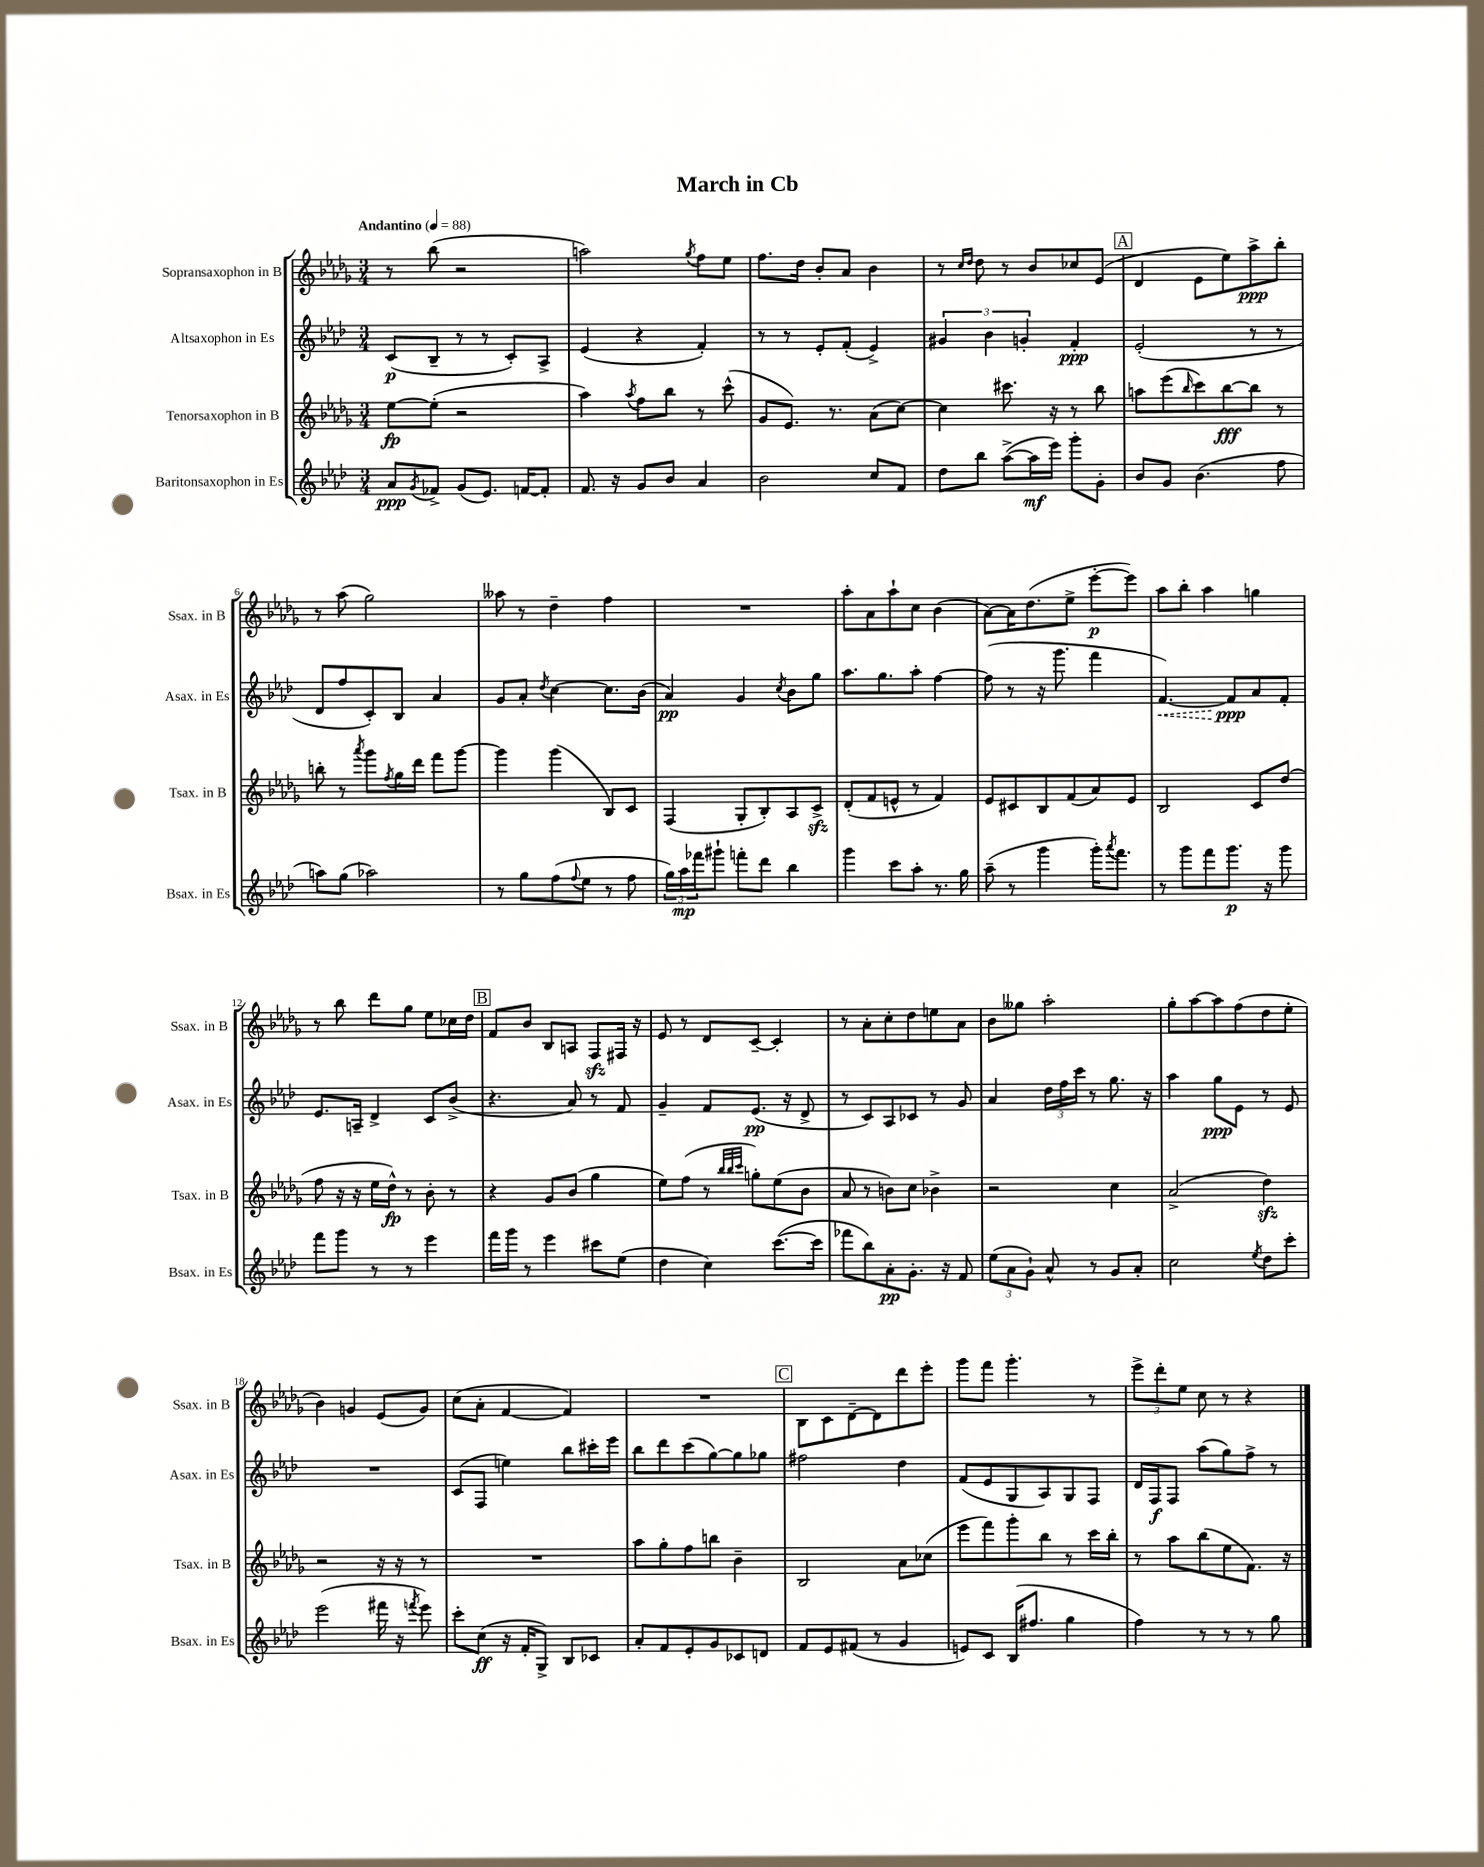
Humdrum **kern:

**kern	**kern	**kern	**kern
*staff4	*staff3	*staff2	*staff1
*clefG2	*clefG2	*clefG2	*clefG2
*k[b-e-a-d-]	*k[b-e-a-d-g-]	*k[b-e-a-d-]	*k[b-e-a-d-g-]
*M3/4	*M3/4	*M3/4	*M3/4
*MM88	*MM88	*MM88	*MM88
8a-	[8ee-	(8c	8r
8qg	.	.	.
8f-^	(8ee-']	8B-~	(8bb-
(8g	2r	8r	2r
8.e-)	.	8r	.
.	.	8c')	.
[16f	.	.	.
8f']	.	8A-^	.
=	=	=	=
8.f	4aa-)	(4e-	2aa)
16r	.	.	.
.	8qaa-	.	.
8g	8ff	4r	.
8b-	8bb-	.	.
.	.	.	8qgg-
4a-	8r	4f')	8ff
.	(8ccc^^	.	8ee-
=	=	=	=
2b-	8g-	8r	8.ff
.	8.e-)	8r	.
.	.	.	16dd-
.	.	8e-'	8b-'
.	8.r	.	.
.	.	(8f'	8a-
8cc	(8a-	4e-^)	4b-
8f	[8cc)	.	.
=	=	=	=
8dd-	4cc]	6g#	8r
.	.	.	16qqcc
.	.	.	16qqdd-
8bb-	.	.	8dd-
.	.	6b-	.
([8aa-^	8.ccc#	.	8r
.	.	6g'	.
16aa-]	.	.	8b-
16eee-)	16r	.	.
8ggg'	8r	4f'	8cc-
8g'	8bb-	.	(8e-
=	=	=	=
8b-	8aa	(2e-'	4d-
8g	(8eee-	.	.
.	16qqbb-	.	.
(4.b-	8ccc)	.	8e-
.	[8bb-	.	8ee-)
.	8bb-]	8r	8aa-^
8ff	8r	8r	8bb-'
=	=	=	=
8aa)	8bb'	8d-	8r
(8gg	8r	8ff	(8aa-
.	8qaaa-	.	.
2aa-)	8ggg-	8c')	2gg-)
.	8qff	.	.
.	16gg-	8B-	.
.	16ddd-	.	.
.	8fff	4a-	.
.	[8ggg-	.	.
=	=	=	=
8r	4ggg-]	8g	8aa--
8gg	.	8a-'	8r
.	.	8qdd-	.
(8ff	(4ggg-	[4cc	4dd-~
8qqff	.	.	.
8ee-	.	.	.
8r	8B-)	8.cc]	4ff
8ff	8c	.	.
.	.	(16b-	.
=	=	=	=
24gg)	(4F	4a-)	2.r
24aa-	.	.	.
24fff-	.	.	.
8ggg#`	.	.	.
8fff'	8G-'	4g	.
8ddd-	8B-')	.	.
.	.	8qcc	.
4bb-	8A-	8b-	.
.	8c^	8gg	.
=	=	=	=
4ggg	(8d-'	8.aa-	8aa-'
.	8f	.	8a-
.	.	8.gg	.
8ccc	8e^^	.	8aa-`
8aa-'	8r	8aa-'	8cc
8.r	4f)	[4ff	(4b-
16gg	.	.	.
=	=	=	=
(8aa-~	8e-	(8ff]	[8a-)
8r	8c#	8r	16a-]
.	.	.	(8.dd-
4ggg	8B-	16r	.
.	.	8.ggg	.
.	(8f	.	8ee-^
16ggg')	8a-)	4fff	[8eee-'
8qaaa-	.	.	.
8.fff	.	.	.
.	8e-	.	8eee-])
=	=	=	=
8r	2B-	[4.f)	8aa-
8ggg	.	.	8bb-'
8fff	.	.	4aa-
8.ggg	.	8f]	.
.	8c	8a-	4gg
16r	.	.	.
8ggg	(8dd-	8f'	.
=	=	=	=
8fff	8ff	8.e-	8r
8ggg	16r	.	8bb-
.	16r	16A~	.
8r	16ee-	4d-^	8ddd-
.	16dd-^^)	.	.
8r	8r	.	8gg-
4eee-	8b-'	8c	8ee-
.	8r	(8b-^	16cc-
.	.	.	16dd-
=	=	=	=
16fff	4r	4.r	8f
16ggg	.	.	.
8r	.	.	8b-
4eee-	8g-	.	8B-
.	(8b-	8a-)	8A
8ccc#	4gg-	8r	8F
(8ee-	.	8f	16F#
.	.	.	16r
=	=	=	=
4dd-	8ee-)	4g~	8e-
.	(8ff	.	8r
4cc)	8r	8f	8d-
.	32qqbb-	.	.
.	32qqbb-	.	.
.	32qqccc	.	.
.	8gg')	(8.e-	[8c~
([8.ccc	(8ee-	.	4c']
.	.	16r	.
.	8b-	8d-^	.
16ccc]	.	.	.
=	=	=	=
8fff-	8a-	8r	8r
8bb-)	8r	8c)	8a-'
8a-'	8b)	8A-	8cc'
8.g'	8cc	8c-	8dd-
.	4b-^	8r	8ee
16r	.	.	.
8f	.	8g	8a-
=	=	=	=
(12ee-	2r	4a-	8b-
12a-	.	.	.
.	.	.	8gg--
12g`)	.	.	.
8a-^^	.	24dd-	2aa-'
.	.	24ff	.
.	.	24ccc	.
8r	.	8r	.
8g	4cc	8.gg	.
8a-'	.	.	.
.	.	16r	.
=	=	=	=
2cc	(2a-^	4aa-	8gg-'
.	.	.	[8aa-
.	.	8gg	8aa-]
.	.	8e-	(8ff
8qee-	.	.	.
8dd-	4dd-)	8r	8dd-
8ccc'	.	8e-	8ee-'
=	=	=	=
(2eee-	2r	2.r	4b-)
.	.	.	4g
16fff#	16r	.	(8e-
16r	16r	.	.
8qfff	.	.	.
8eee-)	8r	.	8g)
=	=	=	=
8ccc'	2.r	(8c	(8cc
(8cc	.	8F	8a-'
16r	.	4ee)	[4f
16f'	.	.	.
8G^)	.	.	.
8B-	.	8bb-	4f])
8c-	.	16ccc#'	.
.	.	16eee-	.
=	=	=	=
8a-'	8aa-	8bb-	2.r
8f	8gg-'	8ddd-	.
8e-'	8ff	(8ccc	.
8g	8bb	[8gg)	.
8c-	4b-~	8gg]	.
8d	.	8gg-	.
=	=	=	=
8f	2B-	2ff#	8B-
8e-	.	.	8c
(8f#	.	.	[8d-~
8r	.	.	8d-]
4g	8a-	4dd-	8ddd-
.	(8cc-	.	8eee-'
=	=	=	=
8e)	8eee-	(8f	8ggg-
8c	8fff)	8e-	8fff
(16B-	8ggg-'	8G	4.ggg-'
8.ff#	.	.	.
.	8bb-	8A-)	.
4gg	8r	8G	.
.	16ccc	8F	8r
.	16bb-'	.	.
=	=	=	=
4ff)	8r	16d-	12eee-^
.	.	16F	.
.	.	.	12ddd-'
.	8aa-	8F	.
.	.	.	12ee-
8r	(8bb-	(8aa-	8cc
8r	8ee-	8gg)	8r
8r	8.f)	8ff^	4r
8gg	.	8r	.
.	16r	.	.
==	==	==	==
*-	*-	*-	*-
